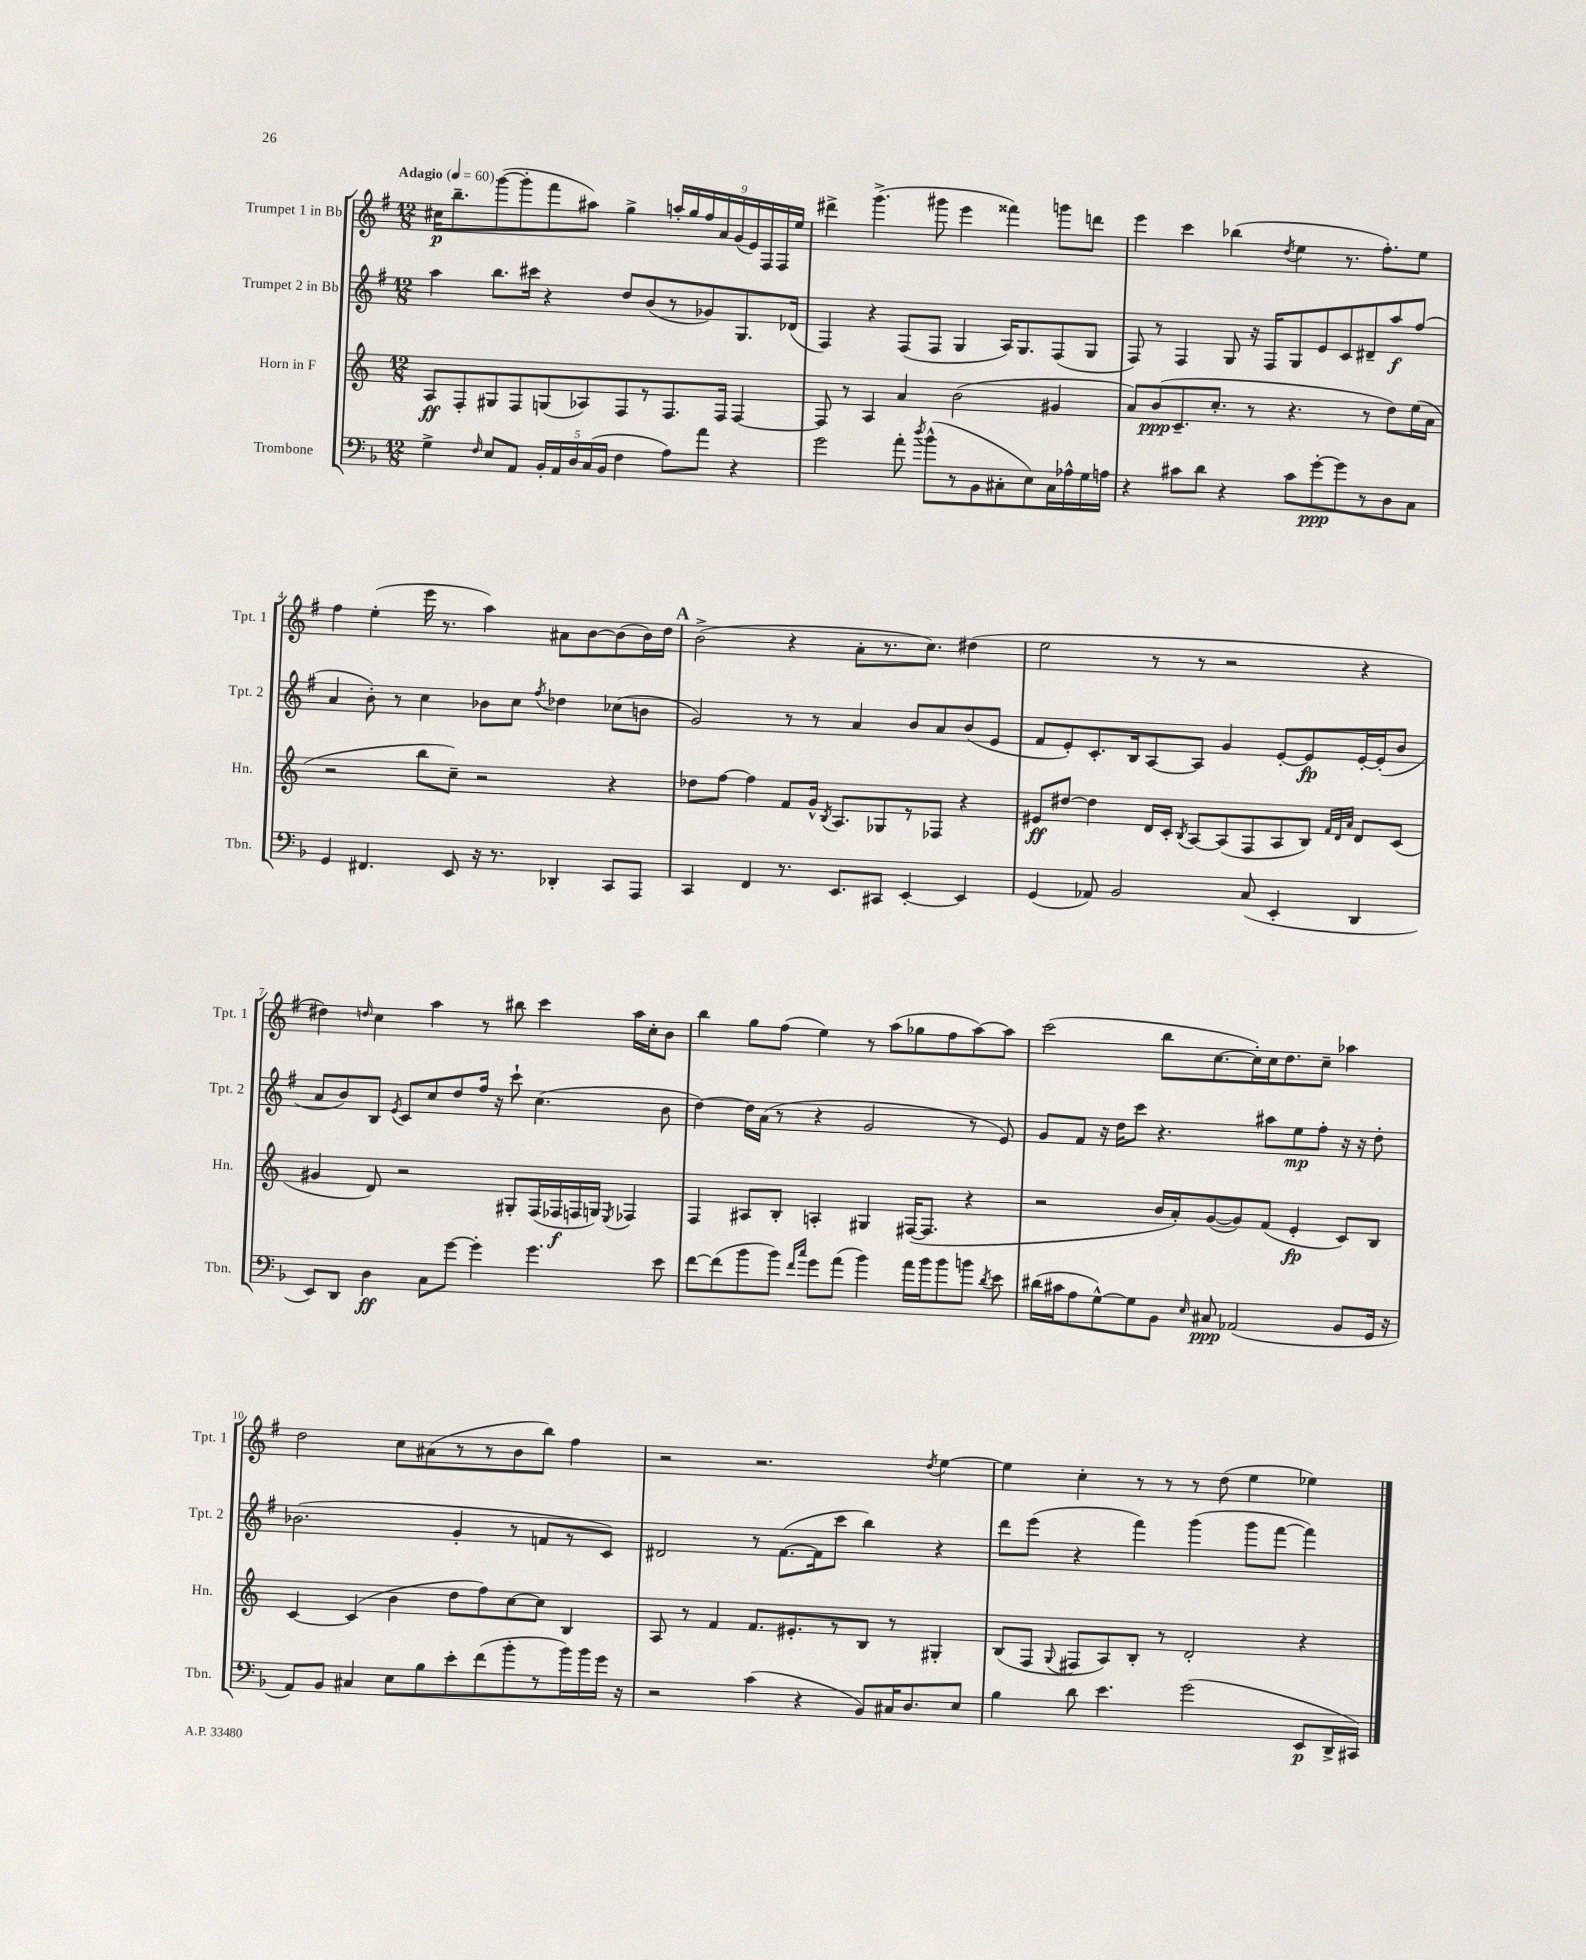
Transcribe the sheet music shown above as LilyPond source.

<<
\new StaffGroup <<
\new Staff = "s0" \with { instrumentName = "Trumpet 1 in Bb" shortInstrumentName = "Tpt. 1" } {
    \clef treble \key g \major \numericTimeSignature \time 12/8 \tempo "Adagio" 4 = 60
    \autoBeamOff cis''16[\p b''8.-- g'''8~( g'''8-. fis'''8 ais''8]) g''4-> \tuplet 9/8 { a''16[-. g''16 fis''16 a'16 g'16( e'16) fis16 fis16 e''16] } |
    dis'''4-> g'''4.->( gis'''8 e'''4 fisis'''4) g'''8[ d'''8] |
    e'''4 c'''4 bes''4( \acciaccatura { d''8 } e''4 r8. fis''8.[-.) e''8] |
    fis''4 e''4-.( e'''16 r8. a''4) ais'8[ b'8~ b'8( b'16) d''16] |
    \mark \markup { \bold "A" } b'2->( r4 a'8[-. r8. c''8.]) dis''4( |
    e''2 r8 r8 r2 r4 |
    dis''4) \grace { d''16 } c''4 a''4 r8 bis''8 c'''4 a''16[ c''16-. b'8] |
    b''4 g''8[ fis''8]( e''4) r8 a''8[( ges''8 fis''8 a''8~) a''8] |
    c'''2( b''8[ c''8.~ c''16-.) c''16 d''8. c''8]-- aes''4 |
    d''2 c''8[ ais'8( r8 r8 b'8 b''8]) fis''4 |
    r2 r2. \acciaccatura { d''8 } e''4~ |
    e''4 c''4-. r8 r8 r8 d''8( e''4 ees''4) \bar "|." |
}
\new Staff = "s1" \with { instrumentName = "Trumpet 2 in Bb" shortInstrumentName = "Tpt. 2" } {
    \clef treble \key g \major \numericTimeSignature \time 12/8
    \autoBeamOff a''4 b''8.[ cis'''16] r4 d''8[ b'8( r8 ges'8) g8. des'16]( |
    fis4) r4 fis8[( fis8] g4 a16[) g8. fis8( g8] |
    fis8) r8 fis4 g8 r16 fis16[ g8 e'8 c'8 dis'8-- a''8\f fis''8]( |
    a'4 b'8-.) r8 c''4 bes'8[ c''8] \acciaccatura { fis''8 } des''4 ces''8[( b'8] |
    \mark \markup { \bold "A" } g'2) r8 r8 a'4 b'8[ a'8 b'8( e'8] |
    fis'8[ e'8-.) c'8.-. b16 a8~ a8] g'4 e'8[~-. e'8\fp e'16~-. e'16-.( b'8] |
    a'8[ b'8) b8] \acciaccatura { e'8 } c'8[ c''8 d''8 fis''16] r16 c'''8-! c''4.( b'8 |
    d''4~) d''16[ a'16]( r8 r4 g'2 r8 e'8) |
    g'8[ fis'8] r16 d''16[ c'''8] r4. ais''8[ e''8\mp fis''8]-. r16 r16 d''8-. |
    bes'2.( g'4-. r8 f'8[ r8 c'8]) |
    dis'2 r8 fis'8.[~( fis'16 c'''8] b''4) r4 |
    d'''8[ e'''8]( r4 fis'''4) g'''4( g'''8[ fis'''8]~ fis'''4) \bar "|." |
}
\new Staff = "s2" \with { instrumentName = "Horn in F" shortInstrumentName = "Hn." } {
    \clef treble \key c \major \numericTimeSignature \time 12/8
    \autoBeamOff a8[\ff f8-. gis8 f8 g8( aes8) f8 r8 f8. f16] f4~ |
    f8 r8 a4 a'4 b'2( gis'4 |
    a'8[) b'8\ppp( c'8.-- c''8.]-. r8 r4. r8 d''8[) e''16( a'16] |
    r2 b''8[ c''8]--) r2 r4 |
    \mark \markup { \bold "A" } des''8[ f''8]~ f''4 f'8[ g'16]-^ \acciaccatura { b8 } a8.[ ges8 r8 fes8] r4 |
    eis'8[\ff dis''8]~ dis''4 d'16[ c'16]-. \acciaccatura { b8 } a8[~ a8( f8 a8 b8]) \grace { f'32[ d'32 a'32] } d'8[ c'8]( |
    gis'4 d'8) r2 gis8[-. f16( fes16\f f16 g16]) \acciaccatura { e8 } fes4 |
    f4 ais8[ b8]-. a4-. gis4 fis16[~( fis8.] r4 |
    r2 b'16[ a'16-.) g'8~( g'8) f'8]( e'4-.\fp c'8[) b8] |
    c'4~ c'4( b'4 d''8[ f''8) c''8~ c''8] b4 |
    a8 r8 f'4 f'8.[ eis'8.-. r8 b8] r8 gis4-. |
    b8[( f8] \appoggiatura { g8 } fis8[ a8) b8]-. r8 d'2-. r4 \bar "|." |
}
\new Staff = "s3" \with { instrumentName = "Trombone" shortInstrumentName = "Tbn." } {
    \clef bass \key f \major \numericTimeSignature \time 12/8
    \autoBeamOff g4-> \grace { f16 } e8[ a,8] \tuplet 5/4 { bes,16[-. a,16 d16 c16( bes,16] } f4 a8[) a'8] r4 |
    g'2 a'8-. \acciaccatura { d''8 } bes'8[-^( r8 bes,8 cis8-. e8) cis16 aes16-^ g16 a16] |
    r4 cis'8[ d'8] r4 cis'8[ g'8~-.\ppp g'8 r8 d8 c8] |
    g,4 fis,4. e,8 r16 r8. des,4-. c,8[ a,,8] |
    \mark \markup { \bold "A" } c,4 f,4 r8. e,8.[ cis,8] e,4~-. e,4 |
    g,4( aes,8) bes,2 c8( e,4-. d,4 |
    e,8[) d,8] d4\ff c8[ g'8]~ g'4-. g'4. e'8 |
    f'8[~ f'8( bes'8 bes'8]) \grace { f'16[ c''16] } g'8[ a'8]( bes'4) a'16[ bes'16 bes'8 b'8] \acciaccatura { d'8 } e'8 |
    dis'16[( cis'16 a8 g8~-^) g8 bes,8] \grace { e16 } cis8\ppp aes,2( bes,8[ g,16] r16 |
    a,8[) bes,8] cis4 e8[ bes8 e'8-. f'8( bes'8-. r8 bes'16) bes'16 g'16] r16 |
    r2 c'4( r4 bes,8[) cis16 d8. e8] |
    bes4 d'8 e'4. g'2( e,8[\p d,16-> cis,16]) \bar "|." |
}
>>
>>
